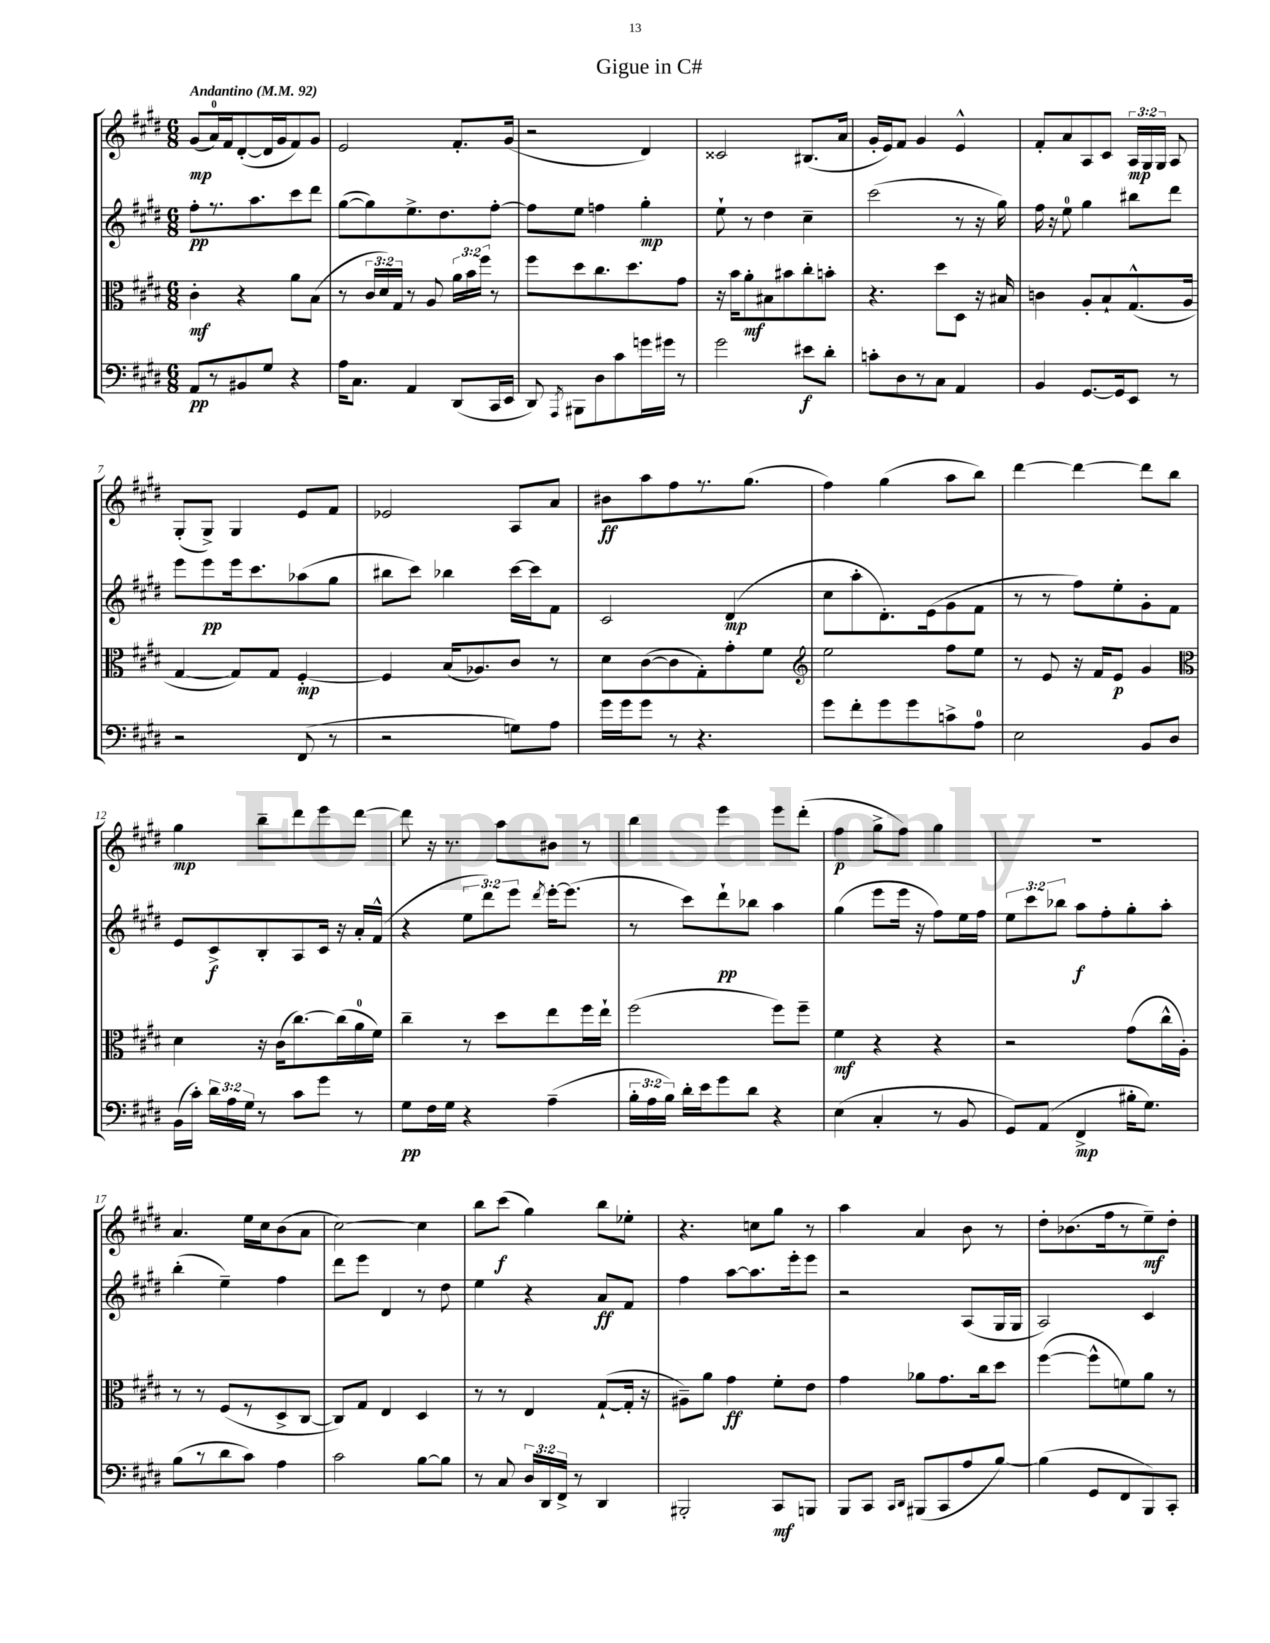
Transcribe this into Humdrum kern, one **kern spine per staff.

**kern	**dynam	**kern	**dynam	**kern	**dynam	**kern	**dynam
*part4	*part4	*part3	*part3	*part2	*part2	*part1	*part1
*staff4	*staff4	*staff3	*staff3	*staff2	*staff2	*staff1	*staff1
*clefF4	*	*clefC3	*	*clefG2	*	*clefG2	*
*k[f#c#g#d#]	*	*k[f#c#g#d#]	*	*k[f#c#g#d#]	*	*k[f#c#g#d#]	*
*M6/8	*	*M6/8	*	*M6/8	*	*M6/8	*
*MM92	*	*MM92	*	*MM92	*	*MM92	*
=1	=1	=1	=1	=1	=1	=1	=1
!	!	!	!	!	!	!LO:TX:a:B:t=Andantino	!
8AA/L	pp	4c#'\	mf	8ff#'\L	pp	(8g#/L	mp
8r	.	.	.	8.r	.	16a/L)	.
.	.	.	.	.	.	16f#/J	.
8BB#X/	.	4r	.	.	.	([8d#'/	.
.	.	.	.	8.aa\	.	.	.
8G#/J	.	.	.	.	.	16d#/L]	.
.	.	.	.	.	.	16g#/J	.
4r	.	8a\L	.	8ccc#\	.	8f#/)	.
.	.	(8B\J	.	8ddd#\J	.	8g#/J	.
=2	=2	=2	=2	=2	=2	=2	=2
16A\KL	.	8r	.	([8gg#\L	.	2e/	.
8.C#\J	.	.	.	.	.	.	.
.	.	24c#/LL	.	8gg#\])	.	.	.
.	.	24d#/)	.	.	.	.	.
.	.	24G#/JJ	.	.	.	.	.
4AA/	.	8r	.	8.ee^\	.	.	.
.	.	8A/	.	.	.	.	.
.	.	.	.	8.dd#\	.	.	.
(8DD#/L	.	24a\LL	.	.	.	8.f#'/L	.
.	.	24b\	.	.	.	.	.
.	.	24ff#\JJ	.	.	.	.	.
16CC#/L	.	8r	.	[8ff#'\J	.	.	.
16EE/JJ	.	.	.	.	.	(16g#/Jk	.
=3	=3	=3	=3	=3	=3	=3	=3
8DD#/)	.	8ff#\L	.	8ff#\L]	.	2r	.
8qAAA/	.	.	.	.	.	.	.
8BBB#X\L	.	8dd#\	.	8ee\J	.	.	.
8D#\	.	8.cc#\	.	4ffn\	.	.	.
8c#\	.	.	.	.	.	.	.
.	.	8.dd#\	.	.	.	.	.
16gn\L	.	.	.	4gg#'\	mp	4d#/)	.
16g#X\JJ	.	.	.	.	.	.	.
8r	.	8g#\J	.	.	.	.	.
=4	=4	=4	=4	=4	=4	=4	=4
2g#\	.	16r	.	8ee`\	.	2c##X/	.
.	.	16b\KL	.	.	.	.	.
.	.	8a'\	mf	8r	.	.	.
.	.	8B#X\	.	4dd#\	.	.	.
.	.	8b#X\	.	.	.	.	.
8e#X\L	f	8cc#'\	.	4cc#~\	.	(8.B#X/L	.
8d#'\J	.	8bn'\J	.	.	.	.	.
.	.	.	.	.	.	16a/Jk	.
=5	=5	=5	=5	=5	=5	=5	=5
8cn'\L	.	4.r	.	(2ccc#\	.	16g#'/LL	.
.	.	.	.	.	.	16e/J)	.
8D#\	.	.	.	.	.	8f#/J	.
8r	.	.	.	.	.	4g#/	.
8C#\J	.	8dd#\L	.	.	.	.	.
4AA/	.	8D#\J	.	8r	.	4e^^/	.
.	.	16r	.	16r	.	.	.
.	.	16B#X/	.	16gg#\)	.	.	.
=6	=6	=6	=6	=6	=6	=6	=6
4BB/	.	4cn\	.	16ff#\	.	8f#'/L	.
.	.	.	.	16r	.	.	.
.	.	.	.	8ee\	.	8a/	.
[8.GG#/L	.	8A'/L	.	4gg#\	.	8A/	.
.	.	8B`/	.	.	.	8c#/J	.
16GG#/k]	.	.	.	.	.	.	.
8EE/J	.	(8.G#^^/	.	8bb#X\L	.	24A/LL	mp
.	.	.	.	.	.	24G#/	.
.	.	.	.	.	.	24G#/JJ	.
8r	.	.	.	8ddd#\J	.	8A/	.
.	.	16A/Jk	.	.	.	.	.
!!LO:LB:g=z
=7	=7	=7	=7	=7	=7	=7	=7
2r	.	[4G#/	.	8eee\L	.	(8G#'/L	.
.	.	.	.	8eee\	pp	8G#^/J)	.
.	.	8G#/L])	.	16eee\k	.	4G#/	.
.	.	.	.	8.ccc#\	.	.	.
.	.	8G#/J	.	.	.	.	.
(8FF#/	.	[4F#'/	mp	(8aa-X\	.	8e/L	.
8r	.	.	.	8gg#\J	.	8f#/J	.
=8	=8	=8	=8	=8	=8	=8	=8
2r	.	4F#/]	.	8bb#X\L	.	2e-X/	.
.	.	.	.	8ccc#\J)	.	.	.
.	.	(16B/KL	.	4bb-X\	.	.	.
.	.	8.A-X/)	.	.	.	.	.
8Gn\L)	.	8c#/J	.	[16ccc#\LL	.	8A/L	.
.	.	.	.	16ccc#\J]	.	.	.
8A\J	.	8r	.	8f#\J	.	8a/J	.
=9	=9	=9	=9	=9	=9	=9	=9
16g#\LL	.	8d#\L	.	2c#/	.	8b#X\L	ff
16g#\J	.	.	.	.	.	.	.
8g#\J	.	([8c#\	.	.	.	8aa\	.
8r	.	8c#\]	.	.	.	8ff#\	.
4.r	.	8G#'\)	.	.	.	8.r	.
.	.	8g#'\	.	(4d#/	mp	.	.
.	.	.	.	.	.	(8.gg#\J	.
.	.	8f#\J	.	.	.	.	.
=10	=10	=10	=10	=10	=10	=10	=10
*	*	*clefG2	*	*	*	*	*
8g#\L	.	2ee\	.	8cc#\L	.	4ff#\)	.
8f#'\	.	.	.	8aa'\	.	.	.
8g#\	.	.	.	8.d#'\)	.	(4gg#\	.
8g#\	.	.	.	.	.	.	.
.	.	.	.	(16e\k	.	.	.
8cn^\	.	8ff#\L	.	8g#\	.	8aa\L	.
8A\J	.	8ee\J	.	8f#\J	.	8bb\J)	.
=11	=11	=11	=11	=11	=11	=11	=11
2E\	.	8r	.	8r	.	[4ddd#\	.
.	.	8e/	.	8r	.	.	.
.	.	16r	.	8ff#\L)	.	4ddd#\_	.
.	.	16f#/KL	.	.	.	.	.
.	.	8e/J	p	8ee'\	.	.	.
8BB/L	.	4g#/	.	8g#'\	.	8ddd#\L]	.
8D#/J	.	.	.	8f#\J	.	8bb\J	.
!!LO:LB:g=z
=12	=12	=12	=12	=12	=12	=12	=12
*	*	*clefC3	*	*	*	*	*
(16BB\LL	.	4d#\	.	8e/L	.	4gg#\	mp
16c#'\JJ)	.	.	.	.	.	.	.
24d#\LL	.	.	.	8c#^/	f	.	.
24A\	.	.	.	.	.	.	.
24G#\JJ	.	.	.	.	.	.	.
8r	.	16r	.	8B'/	.	8bb~\L	.
.	.	(16c#\KL	.	.	.	.	.
8c#\L	.	[8.cc#\)	.	8A/	.	8ddd#\	.
8g#\J	.	.	.	16c#/Jk	.	8eee\	.
.	.	(16cc#\L]	.	16r	.	.	.
8r	.	16a\	.	16a'/LL	.	[8ddd#\J	.
.	.	16f#\JJ)	.	(16f#^^/JJ	.	.	.
=13	=13	=13	=13	=13	=13	=13	=13
8G#\L	pp	4cc#~\	.	4r	.	8ddd#\]	.
16F#\L	.	.	.	.	.	16r	.
16G#\JJ	.	.	.	.	.	8.r	.
4r	.	8r	.	12ee\L	.	.	.
.	.	.	.	12ddd#\)	.	.	.
.	.	8dd#\L	.	.	.	8aa\L	.
.	.	.	.	12eee\J	.	.	.
.	.	.	.	8qddd#/	.	.	.
(4A~\	.	8ee\	.	[16eee'\KL	.	8b#X\J	.
.	.	.	.	(8.eee\J]	.	.	.
.	.	16ff#\L	.	.	.	8r	.
.	.	16ee`\JJ	.	.	.	.	.
=14	=14	=14	=14	=14	=14	=14	=14
24B'\LL	.	(2ff#\	.	8r	.	4bb\	.
24A\	.	.	.	.	.	.	.
24B\JJ)	.	.	.	.	.	.	.
16d#'\LL	.	.	.	8ccc#\L)	.	.	.
16e\J	.	.	.	.	.	.	.
8g#\	.	.	.	8ddd#`\	pp	4eee\	.
8d#\J	.	.	.	8bb-X\J	.	.	.
4r	.	8ff#\L)	.	4aa\	.	8eee\L	.
.	.	8ff#~\J	.	.	.	(8ddd#'\J	.
=15	=15	=15	=15	=15	=15	=15	=15
(4E\	.	4f#\	mf	(4gg#\	.	4ff#\	p
4C#'/	.	4r	.	8eee\L	.	8gg#^\L	.
.	.	.	.	16eee\Jk	.	8ff#\J)	.
.	.	.	.	16r	.	.	.
8r	.	4r	.	8ff#\L)	.	4gg#\	.
8BB/	.	.	.	16ee\L	.	.	.
.	.	.	.	16ff#\JJ	.	.	.
=16	=16	=16	=16	=16	=16	=16	=16
8GG#/L)	.	2r	.	12ee\L	.	2.r	.
.	.	.	.	12ccc#\	.	.	.
(8AA/J	.	.	.	.	.	.	.
.	.	.	.	12bb-X\J	.	.	.
4FF#^/	mp	.	.	8aa\L	f	.	.
.	.	.	.	8ff#'\	.	.	.
16B#X'\KL	.	(8g#\L	.	8gg#'\	.	.	.
8.G#\J)	.	.	.	.	.	.	.
.	.	16cc#^^\L	.	8aa'\J	.	.	.
.	.	16A'\JJ)	.	.	.	.	.
!!LO:LB:g=z
=17	=17	=17	=17	=17	=17	=17	=17
(8B\L	.	8r	.	(4bb'\	.	4.a/	.
8r	.	8r	.	.	.	.	.
8d#\	.	(8F#/L	.	4ee~\)	.	.	.
8c#\J)	.	8r	.	.	.	16ee\LL	.
.	.	.	.	.	.	16cc#\J	.
4A\	.	8D#^/	.	4ff#\	.	(8b\	.
.	.	[8C#/J	.	.	.	8a\J	.
=18	=18	=18	=18	=18	=18	=18	=18
2c#\	.	8C#/L])	.	8ddd#\L	.	[2cc#\)	.
.	.	8G#/J	.	8eee\J	.	.	.
.	.	4E/	.	4d#/	.	.	.
[8B\L	.	4D#/	.	8r	.	4cc#\]	.
8B\J]	.	.	.	8dd#\	.	.	.
=19	=19	=19	=19	=19	=19	=19	=19
8r	.	8r	.	4ee\	.	8bb\L	.
8C#/	.	8r	.	.	.	(8ccc#\J	f
24D#/LL	.	4E/	.	4r	.	4gg#\)	.
24DD#/	.	.	.	.	.	.	.
24FF#^/JJ	.	.	.	.	.	.	.
8r	.	.	.	.	.	.	.
4DD#/	.	([8G#`/L	.	8a/L	ff	8bb\L	.
.	.	16G#'/Jk]	.	8f#/J	.	8ee-X'\J	.
.	.	16r	.	.	.	.	.
=20	=20	=20	=20	=20	=20	=20	=20
2BBB#X'/	.	8A#X~\L)	.	4ff#\	.	4.r	.
.	.	8a\J	.	.	.	.	.
.	.	4g#\	ff	[8aa\L	.	.	.
.	.	.	.	8.aa\]	.	8ccn\L	.
8CC#/L	mf	8f#'\L	.	.	.	8gg#\J	.
.	.	.	.	16eee'\k	.	.	.
8BBBn/J	.	8e\J	.	8eee\J	.	8r	.
=21	=21	=21	=21	=21	=21	=21	=21
8BBB/L	.	4g#\	.	2r	.	4aa\	.
8CC#/J	.	.	.	.	.	.	.
16qqCC#/LL	.	.	.	.	.	.	.
16qqDD#/JJ	.	.	.	.	.	.	.
(8BBB#X/L	.	8a-X\L	.	.	.	4a/	.
8CC#/	.	8.g#\	.	.	.	.	.
8A/	.	.	.	(8A/L	.	8b\	.
.	.	16cc#\k	.	.	.	.	.
[8B/J)	.	8dd#\J	.	16G#/L	.	8r	.
.	.	.	.	16G#/JJ	.	.	.
=22	=22	=22	=22	=22	=22	=22	=22
(4B\]	.	([4ff#\	.	2A/)	.	8dd#'\L	.
.	.	.	.	.	.	(8.b-X\	.
8GG#/L	.	8ff#^^\L]	.	.	.	.	.
.	.	.	.	.	.	16ff#\k	.
8FF#/	.	8fn\)	.	.	.	8r	.
8BBB/)	.	8a\J	.	4c#/	.	8ee~\)	mf
8CC#'/J	.	8r	.	.	.	8dd#'\J	.
==	==	==	==	==	==	==	==
*-	*-	*-	*-	*-	*-	*-	*-
